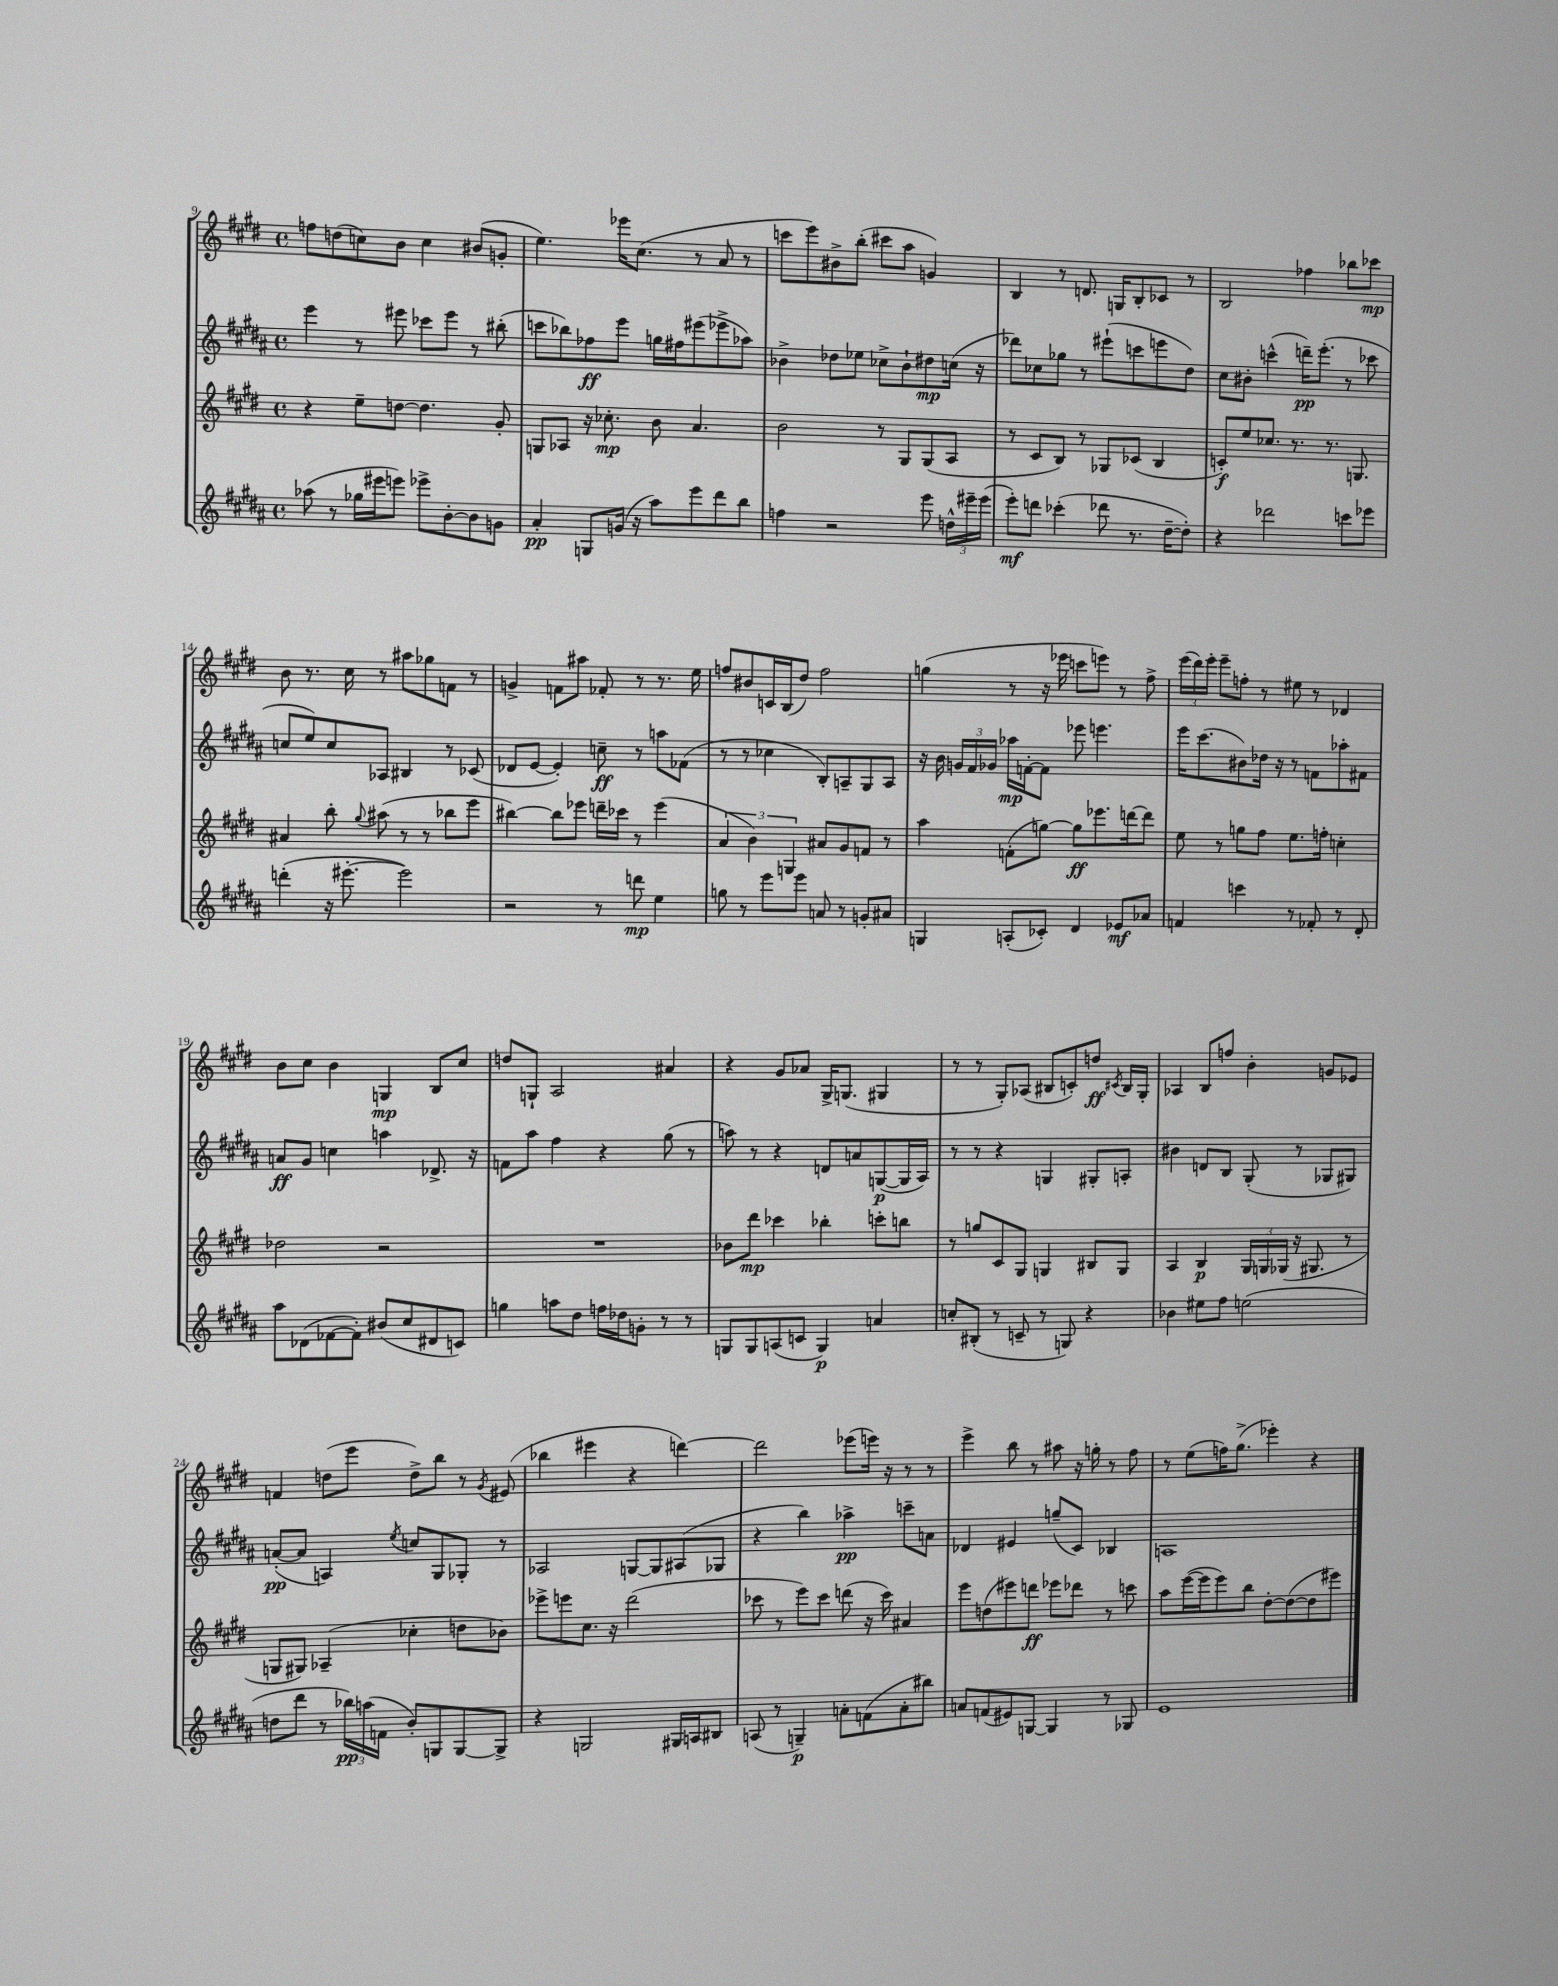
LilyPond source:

<<
\new StaffGroup <<
\new Staff = "s0" {
    \clef treble \key e \major \defaultTimeSignature \time 4/4
    \autoBeamOff f''8[ d''8( c''8) b'8] c''4 bis'8[( g'8]-. |
    e''4.) ees'''16[ cis''8.]( r8 a'8 r8 |
    c'''8[ e'''8) bis'8-> b''8]-.( cis'''8[ a''8] g'4) |
    b4 r8 d'8. g16[ b8-. ces'8] r8 |
    b2 fes''4 bes''8[ ces'''8]\mp |
    b'8 r8. cis''16 r8 ais''8[ ges''8 f'8] r8 |
    g'4-> f'8[ ais''8] fes'8-. r8 r8. e''16 |
    f''8[ bis'8 c'16 b16( dis''8]) f''2 |
    g''4( r8 r16 ees'''16 c'''8[ e'''8]) r8 fis''8-> |
    \tuplet 3/2 { e'''16[( dis'''16) e'''16]-. } e'''8[-- f''8]-. r8 eis''8 r8 des'4 |
    b'8[ cis''8] b'4 g4\mp b8[ cis''8] |
    d''8[ g8]-! a2 ais'4 |
    r4 gis'8[ aes'8] gis16[-> g8.]( gis4 |
    r8 r8 gis8[-.) aes8]( bis8[ c'8-.) d''8]\ff \acciaccatura { cis'8 } bis16[ gis16]-. |
    aes4 b8[ f''8] b'4-. g'8[ ees'8] |
    f'4 d''8[( e'''8] d''8[->) b''8] r8 \acciaccatura { gis'8 } eis'8( |
    bes''4 eis'''4 r4 d'''4~) |
    d'''2 ees'''8[( e'''16]) r16 r8 r8 |
    e'''4-> b''8 r8 ais''8 r16 g''16-. r8 fis''8 |
    r8 e''8[( f''16) gis''8.]->( ees'''4-.) r4 \bar "|." |
}
\new Staff = "s1" {
    \clef treble \key b \major \defaultTimeSignature \time 4/4
    \autoBeamOff e'''4 r8 eis'''8 ces'''8[ eis'''8] r8 bis''8-.( |
    c'''8[ bes''8) fes''8\ff e'''8] g''16[ fis''16 eis'''8( ees'''8-> aes''8]) |
    bes'4-> des''8[ ees''8] ces''8[-> bes'8-! dis''8\mp c''16]( r16 |
    des'''8[) ces''8 ges''8] r8 eis'''8[-!( c'''8 e'''8 dis''8]) |
    cis''8[ bis'8]-. c'''4-^( d'''16[--\pp) e'''8.]-.( r8 ces'''8 |
    c''8[ e''8) c''8 aes8] bis4 r8 ces'8( |
    des'8[ e'8]~ e'4-.) c''8--\ff r8 a''8[ fes'8]( |
    r8 r8 ces''4 b8[-.) a8-- gis8 a8] |
    r16 b'16 \tuplet 3/2 { g'16[ fis'16 ges'16] } aes''16[\mp f'16~-. f'8] ees'''8 e'''4. |
    e'''16[ cis'''8.( bis'8) des''16] r16 r8 f'8[ aes''8-. fis'8] |
    a'8[\ff gis'8] c''4 a''4 des'8.-> r16 |
    f'8[ ais''8] fis''4 r4 gis''8( r8 |
    a''8) r8 r4 d'8[ a'8 g8~\p( g16 ais16]) |
    r8 r8 r4 g4 gis8[-. a8]-. |
    bis'4 d'8[ b8] gis8-.( r8 ges8[ gis8]) |
    a'8[~-.\pp( a'8] a4) \acciaccatura { e''8 } c''8[ gis8 ges8]-. r8 |
    aes2 g8[~ g8 ais8( ges8] |
    r4 b''4) aes''4->\pp c'''8[-- a'8] |
    des'4 eis'4 g''8[--( cis'8]) bes4 |
    a1 \bar "|." |
}
\new Staff = "s2" {
    \clef treble \key e \major \defaultTimeSignature \time 4/4
    \autoBeamOff r4 e''8[-- d''8]~ d''4. gis'8-. |
    g8[ aes8] r16 ces''8.-.\mp b'8 a'4. |
    b'2 r8 gis8[ gis8( a8] |
    r8 cis'8[ b8]) r8 ges8[ ces'8]( b4 |
    c'8[-.\f) e''8 ces''8.] r8. r8. g8. |
    ais'4 b''8-. \appoggiatura { gis''8 } ais''8( r8 r8 bes''8[ e'''8] |
    bis''4~) bis''8[ ees'''8] d'''16[-- ces'''16] r8 ees'''4( |
    \tuplet 3/2 { a'4 b'4) g4 } ais'8[ gis'8 f'8] r8 |
    a''4 f'8[-.( g''8]~) g''8[\ff ees'''8. d'''16~ d'''8] |
    e''8 r8 g''8[ fis''8] e''8.[ f''16]-. c''4-. |
    des''2 r2 |
    R1 |
    bes'8[ dis'''8]\mp ces'''4 bes''4-. c'''8[-. b''8] |
    r8 g''8[ cis'8 gis8] g4 bis8[ g8] |
    a4 b4\p \tuplet 3/2 { gis16[ g16 ges16]( } r16 gis8. r8 |
    g8[ gis8]) aes4--( ces''4-. d''8[ bes'8]) |
    ees'''8[-> e'''8 cis''8.] r16 dis'''2( |
    ces'''8 r8 e'''8[) ces'''8] d'''8( r16 ces'''16) ais'4 |
    e'''8[ d''8( eis'''8) d'''8]\ff ees'''8[ des'''8] r8 c'''8 |
    a''8[ e'''16~( e'''16 e'''8) b''8] dis''8[~-. dis''8~( dis''8 eis'''8]) \bar "|." |
}
\new Staff = "s3" {
    \clef treble \key b \major \defaultTimeSignature \time 4/4
    \autoBeamOff aes''8( r8 ges''16[ eis'''16 e'''8]) ees'''8[-> b'8~-. b'8 g'8] |
    ais'4-.\pp g8[ g'16]( r16 ais''8[) e'''8 dis'''8 b''8] |
    f''4 r2 e'''8 \tuplet 3/2 { d''16[-^ eis'''16-- eis'''16]( } |
    e'''8[-.\mf) d'''8] ces'''4-.( des'''8 r8. dis''16[~-- dis''8]-.) |
    r4 des'''2 c'''8[ ees'''8] |
    d'''4-.( r16 eis'''8.~-. eis'''2) |
    r2 r8 d'''8\mp e''4 |
    g''8 r8 e'''8[ e'''8] a'8 r8 g'8[-. ais'8] |
    g4 a8[-.( ces'8]-.) dis'4 ees'8[\mf aes'8] |
    f'4 c'''4 r8 fes'8-. r8 dis'8-. |
    ais''8[ des'8( fes'8~ fes'8]-.) bis'8[( cis''8 dis'8 c'8]) |
    g''4 a''8[ dis''8] f''16[ des''16 g'8]-. r8 r8 |
    g8[ g8 a8( c'8] g4\p) a'4 |
    c''8[-. bis8]-.( r8 c'8-- r8 g8) r4 |
    bes'4 eis''8[ fis''8] e''2( |
    d''8[ dis'''8] r8 \tuplet 3/2 { bes''16[\pp) a''16( f'16] } b'8[-.) g8 g8~ g8]-> |
    r4 g2 gis16[ a16 bis8] |
    a8( r8 g4--\p) a'8[-. f'8( a'8-. bis''8]) |
    a'8[ f'8( eis'8) g8]~ g4 r8 ges8 |
    e'1 \bar "|." |
}
>>
>>
\layout { \context { \Score currentBarNumber = #9 } }
